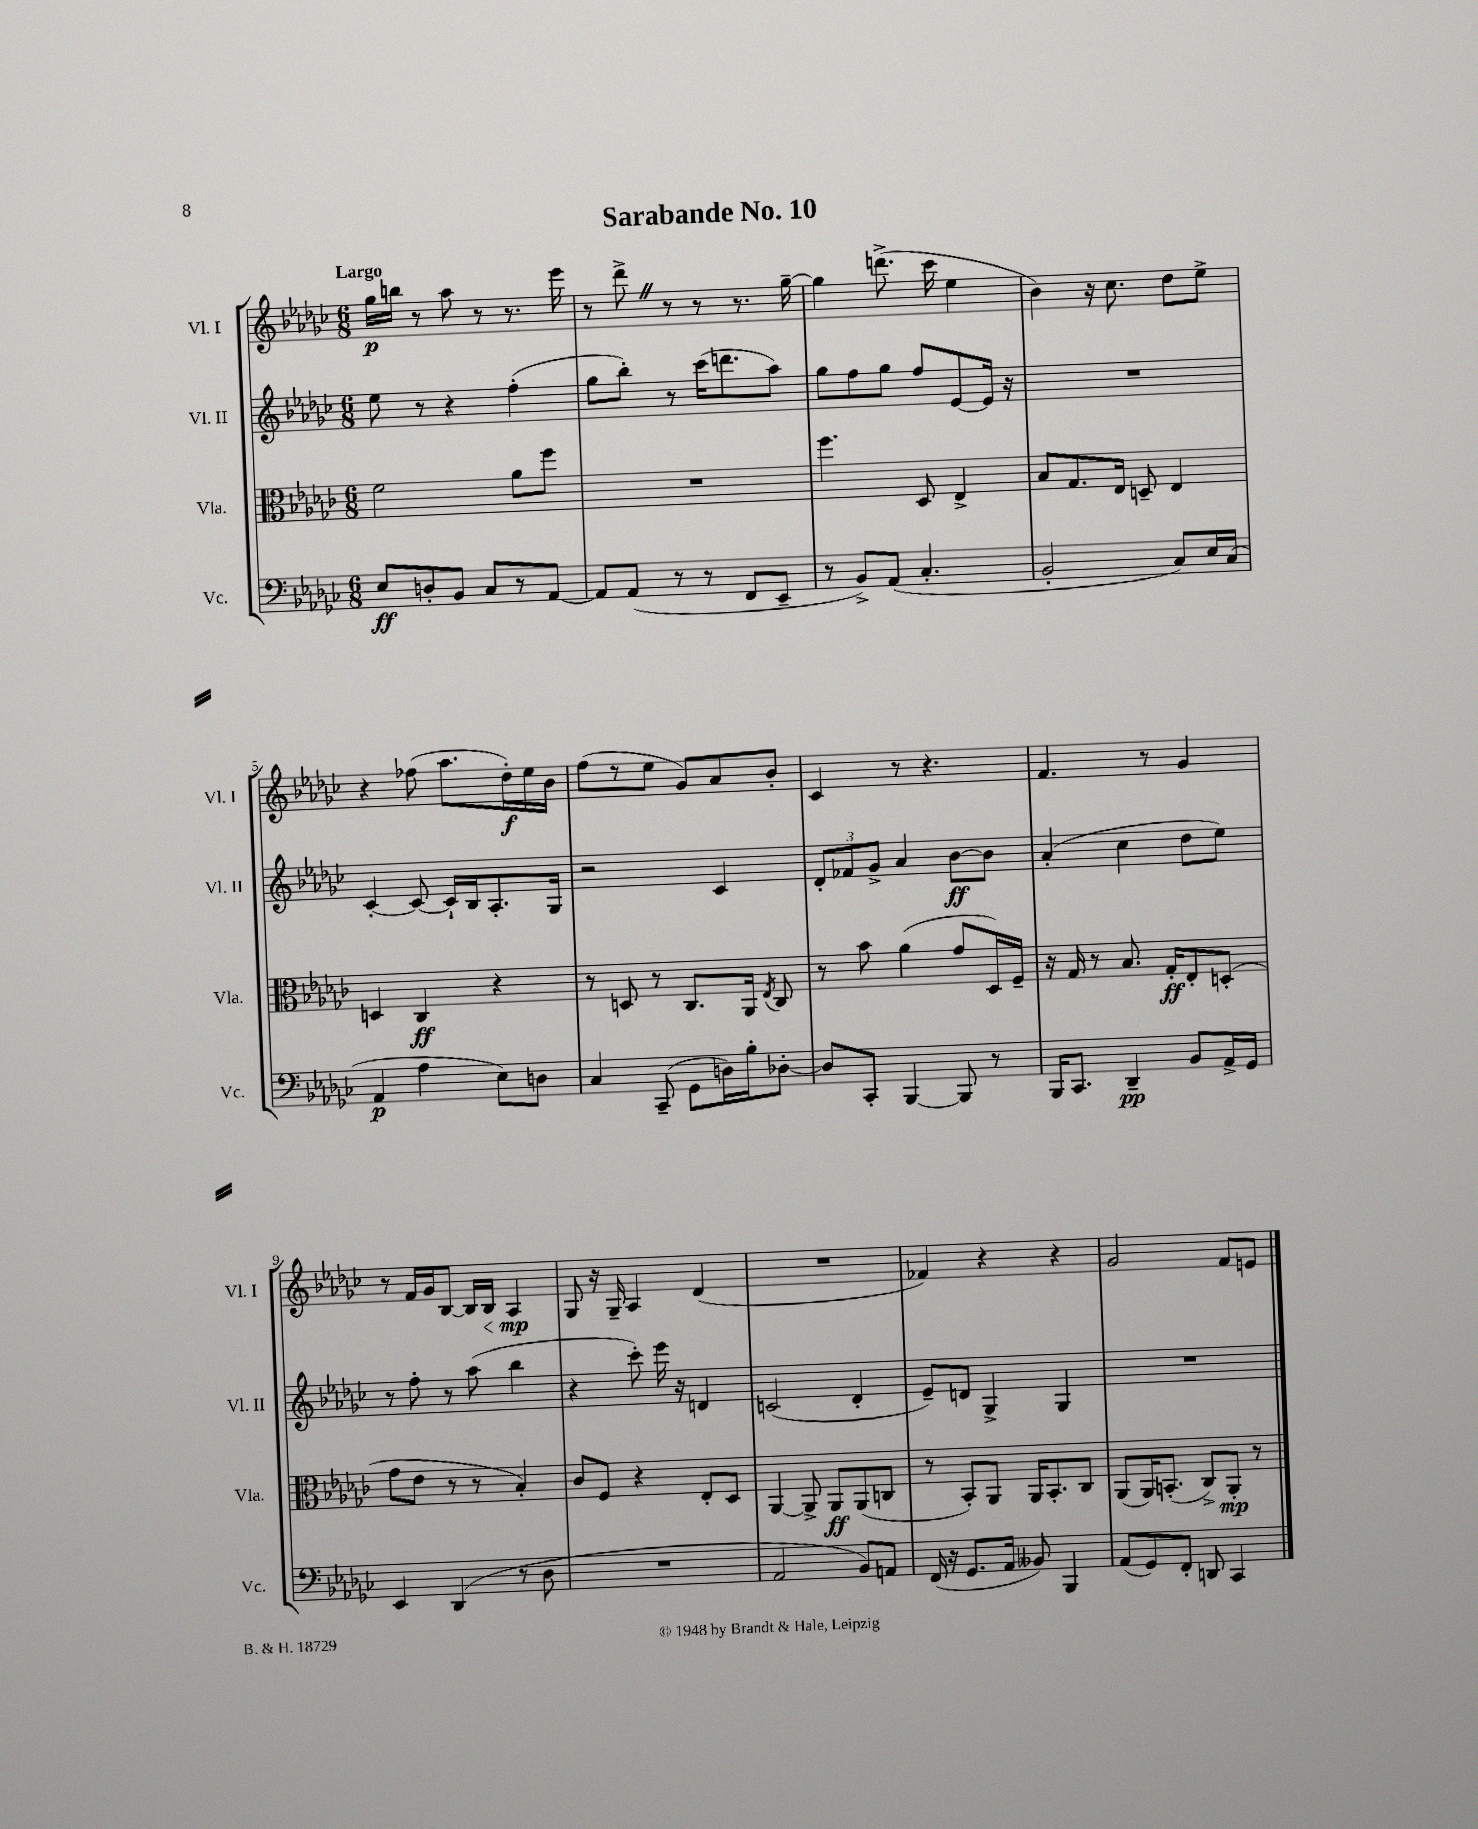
\header { title = "Sarabande No. 10" }
<<
\new StaffGroup <<
\new Staff = "s0" \with { instrumentName = "Vl. I" shortInstrumentName = "Vl. I" } {
    \clef treble \key ges \major \numericTimeSignature \time 6/8 \tempo "Largo"
    \autoBeamOff ges''16[\p b''16] r8 aes''8 r8 r8. ees'''16 |
    r8 des'''8-> \once \override BreathingSign.text = \markup { \musicglyph "scripts.caesura.straight" } \breathe r8 r8 r8. ges''16~-- |
    ges''4 d'''8.->( ces'''16 ees''4 |
    bes'4) r16 ces''8. des''8[ ees''8]-> |
    r4 fes''8( aes''8.[ des''16-.\f) ees''16 bes'16] |
    f''8[( r8 ees''8] ges'8[) aes'8 bes'8]-. |
    ces'4 r8 r4. |
    f'4. r8 ges'4 |
    r8 f'16[ ges'16 bes8]~ bes16[ bes16]\< aes4\mp\! |
    ges8 r16 ges16-- aes4 des'4( |
    R2. |
    fes'4) r4 r4 |
    ges'2 f'8[ e'8] \bar "|." |
}
\new Staff = "s1" \with { instrumentName = "Vl. II" shortInstrumentName = "Vl. II" } {
    \clef treble \key ges \major \numericTimeSignature \time 6/8
    \autoBeamOff ees''8 r8 r4 f''4-.( |
    ges''8[ bes''8]-.) r8 ces'''16[( d'''8. aes''8]) |
    ges''8[ f''8 ges''8] f''8[ ees'8~ ees'16] r16 |
    R2. |
    ces'4~-. ces'8~ ces'16[-! bes16 aes8.-. ges16] |
    r2 ces'4 |
    \tuplet 3/2 { des'8[-. fes'8 ges'8]-> } aes'4 bes'8[~\ff bes'8] |
    aes'4-.( ces''4 des''8[ ees''8]) |
    r8 f''8-. r8 aes''8( bes''4 |
    r4 ces'''8-.) ees'''16 r16 d'4 |
    c'2( des'4-. |
    ees'8[--) d'8] ges4-> ges4 |
    R2. \bar "|." |
}
\new Staff = "s2" \with { instrumentName = "Vla." shortInstrumentName = "Vla." } {
    \clef alto \key ges \major \numericTimeSignature \time 6/8
    \autoBeamOff f'2 aes'8[ f''8] |
    R2. |
    f''4. des8 ees4-> |
    bes8[ ges8. ees16] d8-- ees4 |
    d4 ces4\ff r4 |
    r8 d8 r8 ces8.[ aes,16] \acciaccatura { ees8 } ces8 |
    r8 bes'8 aes'4( ges'8[ des16) f16]-- |
    r16 ges16 r8 bes8. ges16[-.\ff ees8-. d8]-.( |
    ges'8[ ees'8] r8 r8 bes4-.) |
    ces'8[ f8] r4 ees8[-. des8] |
    aes,4~ aes,8-> aes,8[\ff aes,8( c8] |
    r8 bes,8[-.) aes,8] aes,16[ bes,8.-. ces8] |
    aes,8[( aes,16) b,8.]-.( ces8[->) aes,8]-.\mp r8 \bar "|." |
}
\new Staff = "s3" \with { instrumentName = "Vc." shortInstrumentName = "Vc." } {
    \clef bass \key ges \major \numericTimeSignature \time 6/8
    \autoBeamOff ees8[\ff d8-. bes,8] ces8[ r8 aes,8]~ |
    aes,8[ aes,8]( r8 r8 f,8[ ees,8]-- |
    r8 bes,8[->) aes,8]( ces4.-. |
    bes,2-. ces8[) ees16 ces16]( |
    aes,4\p aes4 ees8[) d8] |
    ces4 ces,8--( ges,8[ d16) bes16-. des8]~-. |
    des8[ ces,8]-. bes,,4~ bes,,8 r8 |
    bes,,16[ ces,8.] des,4--\pp bes,8[ aes,16-> ges,16] |
    ees,4 des,4( r8 des8 |
    R2. |
    aes,2 bes,8[) a,8] |
    f,16( r16 ges,8.[ aes,16] beses,8) bes,,4 |
    aes,8[( ges,8) f,8]-. d,8 ces,4 \bar "|." |
}
>>
>>
